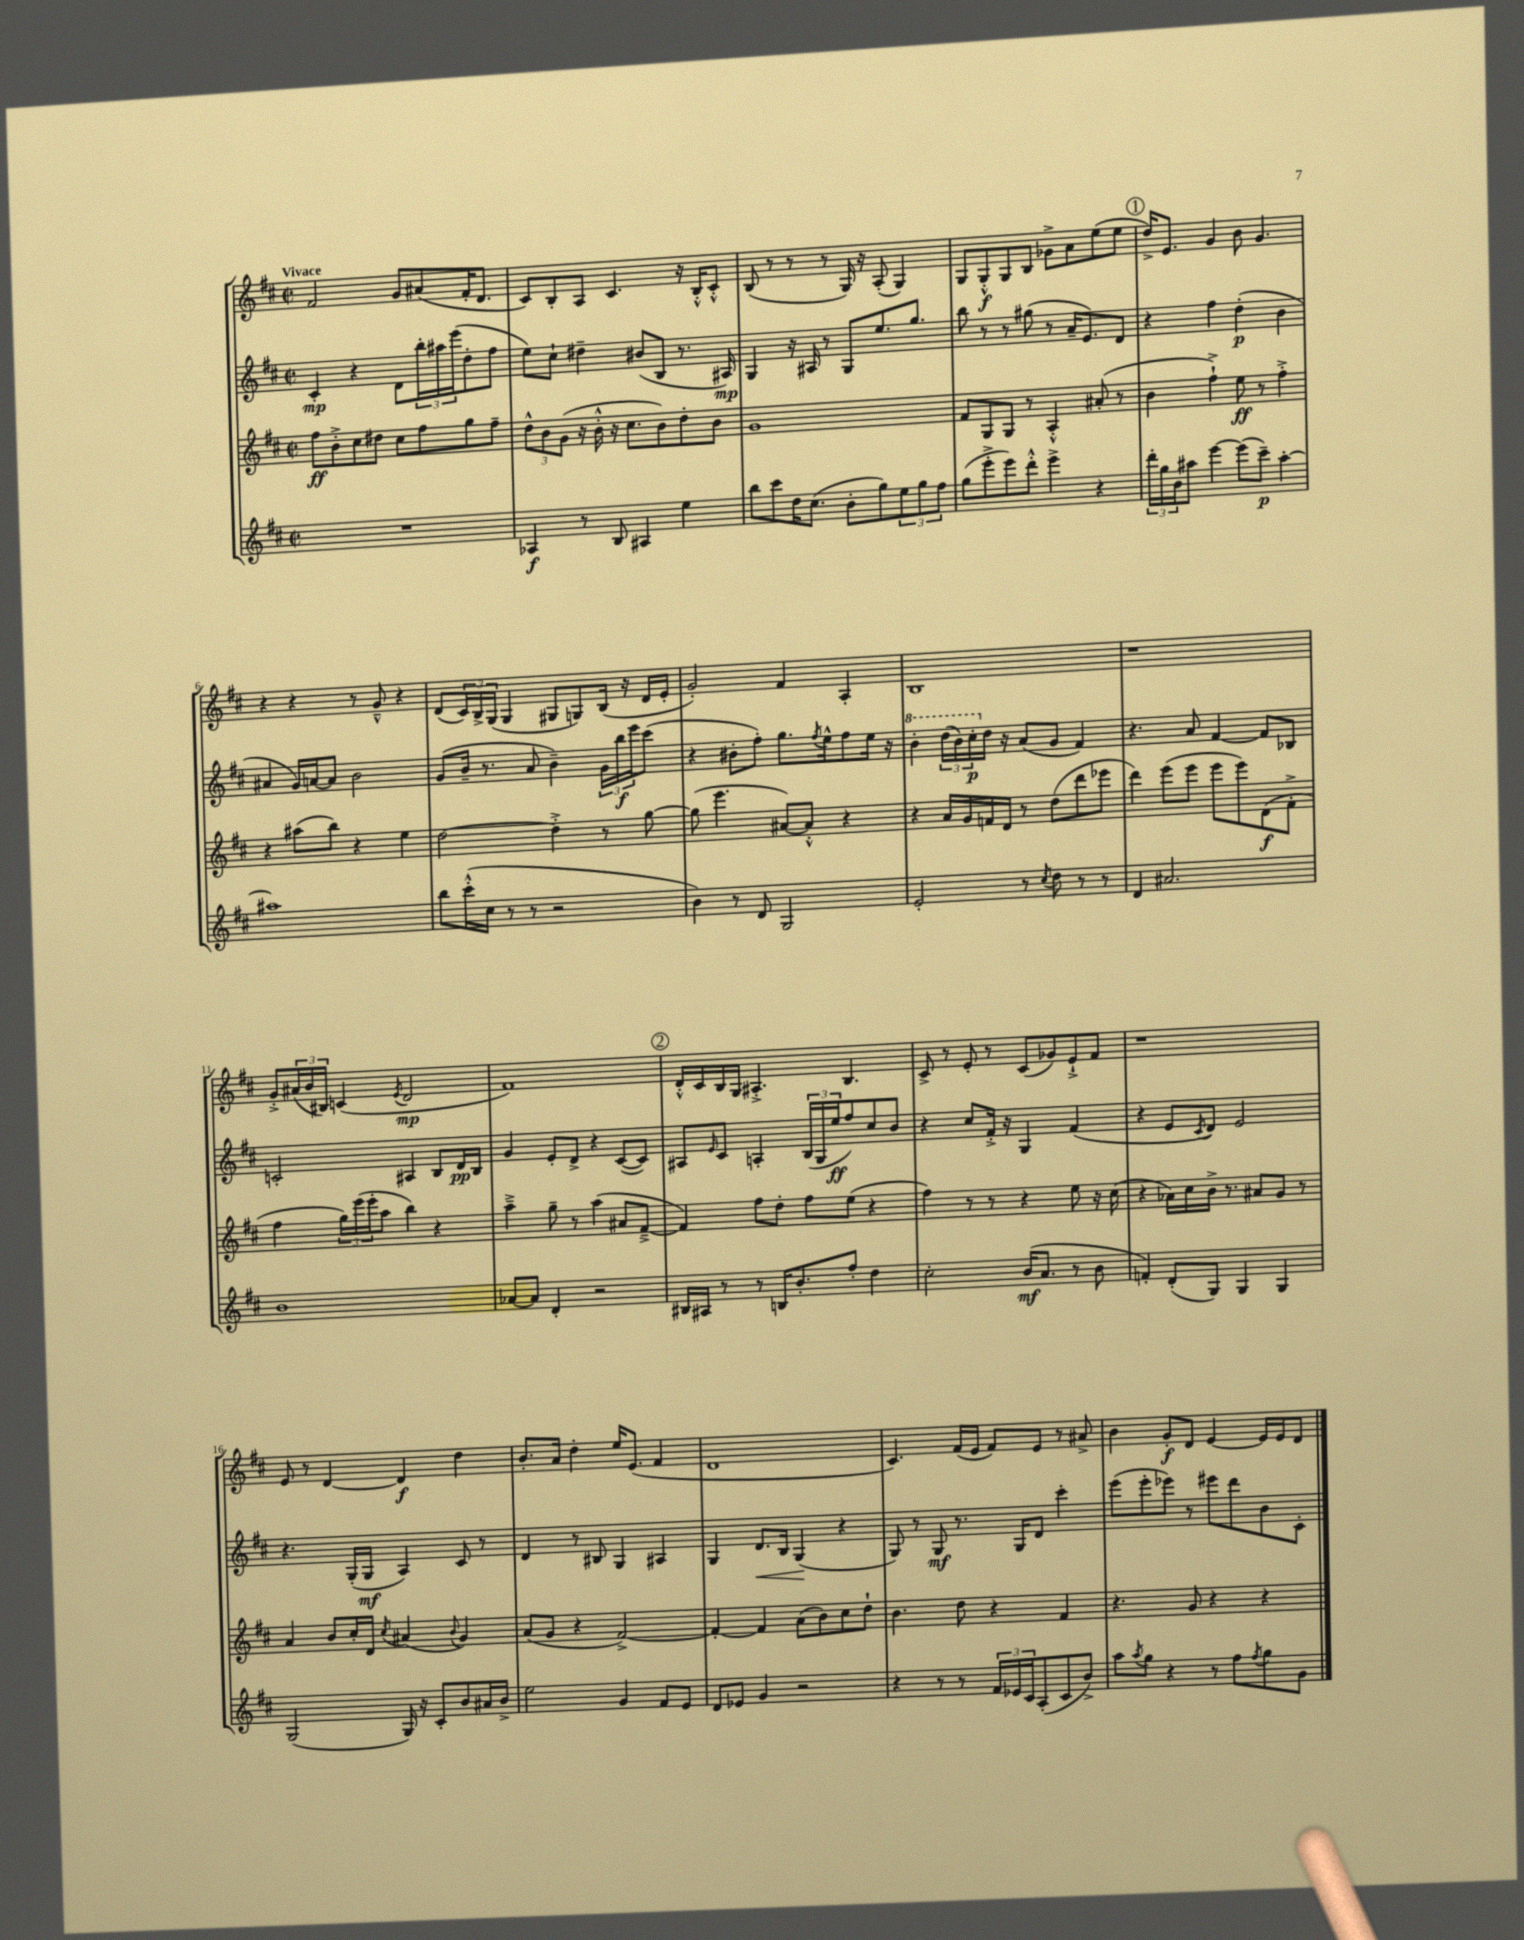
<<
\new StaffGroup <<
\new Staff = "s0" {
    \clef treble \key d \major \defaultTimeSignature \time 2/2 \tempo "Vivace"
    fis'2 g'8 ais'8( fis'16-. d'8. |
    cis'8) b8-. a8 cis'4. r16 b16-.-^ cis'8-.-^ |
    b8( r8 r8 r8 g16) r16 a8-.( g4) |
    g8 g8-.-^\f g8 b8 ges'8-> a'8 e''8( e''8 |
    \mark \markup { \circle "1" } d''16->) e'8. g'4 b'8 g'4. |
    r4 r4 r8 g'8---^ r4 |
    d'8( \tuplet 3/2 { cis'16) b16-> g16( } g4 gis8 g8) b16( r16 d'16 e'16-. |
    g'2-.) fis'4 a4-. |
    b1 |
    r1 |
    g'8-.-> \tuplet 3/2 { ais'16( b'16 bis16) } c'4( \acciaccatura { e'8 } d'2\mp |
    fis'1) |
    \mark \markup { \circle "2" } d'16-.-^ cis'16 b16 g16 ais4.-.-> b4. |
    cis'8-> r8 e'8-. r8 cis'8( ges'8) e'8-!-> fis'8 |
    r1 |
    e'8 r8 d'4~ d'4\f d''4 |
    b'8.-. a'16 d''4-. e''16 e'8.( fis'4 |
    d'1 |
    cis'4.) fis'16( e'16 fis'8) e'8 r8 ais'8-> |
    b'4 g'8-.\f d'8 e'4~ e'16 e'16 d'8 \bar "|." |
}
\new Staff = "s1" {
    \clef treble \key d \major \defaultTimeSignature \time 2/2
    cis'4-.\mp r4 d'8 \tuplet 3/2 { b''16-. ais''16 e'''16( } d''8-. fis''8 |
    e''8) cis''8-! dis''4-- bis'8( b8 r8. ais16\mp) |
    g4 r16 ais16 r8 g8 e''8. g''8. |
    b''8 r8 r8 gis''8( r8 a'16-- e'8.) d'8 |
    \mark \markup { \circle "1" } r4 fis''4 d''4-.\p( b'4 |
    ais'4 g'16) a'16~ a'8 b'2 |
    g'8( b'16-- r8. a'8 b'4--) \tuplet 3/2 { g'16 b''16\f e'''16 } cis'''8( |
    r4 bis'8-. fis''8-.) g''8. \acciaccatura { fis''8 } e''16-^ fis''8 e''16 r16 |
    \ottava #1 b''4-. \tuplet 3/2 { d'''16( b''16) cis'''16-.\p \ottava #0 } d''16 r16 a'8( g'8 fis'4) |
    r4. a'8 fis'4~ fis'8 bes8 |
    c'2-. ais4 b8 d'16\pp b16 |
    g'4 e'8-. d'8-> r4 cis'8~( cis'8) |
    \mark \markup { \circle "2" } ais8 \grace { e'16 } cis'8 a4-. \tuplet 3/2 { b16( g16 e''16\ff } fis''8) cis''8 b'8 |
    r4 cis''8 fis'16-.-> r16 g4 fis'4( |
    r4 e'8 \acciaccatura { cis'8 } d'8) e'2 |
    r4. g16-.( g16\mf a4) cis'8 r8 |
    d'4 r8 bis8 g4 ais4 |
    g4 d'8.\< b16 g4\!( r4 |
    g8) r8 g8\mf r8. g16 d'8 cis'''4-. |
    e'''8( e'''8-. ees'''8) r8 eis'''8 d'''8 b'8 cis'8-. \bar "|." |
}
\new Staff = "s2" {
    \clef treble \key d \major \defaultTimeSignature \time 2/2
    fis''8\ff b'8-.-> cis''8 dis''8 cis''8 fis''8 g''8 fis''8-- |
    \tuplet 3/2 { d''8-^ b'8 g'8( } r16 b'16-.-^ r16 cis''8. b'8) d''8-. b'8 |
    g'1 |
    fis'8 g8 g8 r8 a4-.-^ ais'8-.( r8 |
    \mark \markup { \circle "1" } b'4 fis''4-!->) e''8\ff r8 fis''4-.-> |
    r4 ais''8( b''8) r4 e''4 |
    d''2~ d''4-.-> r8 g''8~ |
    g''8( e'''4. ais'8~) ais'8-.-^ r4 |
    r4 a'16 g'16 f'16 d'16 r8 d''8( d'''8 ees'''8 |
    d'''4) e'''8( e'''8 e'''8 e'''8) d'8\f( fis'8-.-> |
    fis''4 \tuplet 3/2 { g''16) e'''16( e'''16-. } a''8 b''4) r4 |
    a''4---> g''8-- r8 a''4( ais'8 fis'8~---> |
    \mark \markup { \circle "2" } fis'4) fis''8 d''8-. fis''8 e''8( r4 |
    fis''4) r8 r8 r4 e''8 r16 cis''16( |
    r4 aes'16) cis''16 b'16-> r8. ais'8 g'8 r8 |
    a'4 b'8 cis''16-. d'16 \acciaccatura { cis''8 } ais'4( \appoggiatura { b'8 } g'4) |
    a'8( g'8 r4 fis'2~->) |
    fis'4~-. fis'4 a'8( b'8) cis''8 d''8-! |
    b'4. d''8 r4 fis'4 |
    r4. g'8 r4 r4 \bar "|." |
}
\new Staff = "s3" {
    \clef treble \key d \major \defaultTimeSignature \time 2/2
    R1 |
    aes4\f r8 b8 ais4 e''4 |
    b''8 cis'''8 d''16 cis''8.( b'8-. g''8) \tuplet 3/2 { e''8 g''8 fis''8 } |
    g''8( e'''8-.-> e'''8) d'''8-.-^ e'''4-> r4 |
    \mark \markup { \circle "1" } \tuplet 3/2 { d'''16-. g''16 b'16 } ais''8 e'''4~ e'''8( cis'''8--\p) ais''4~-. |
    ais''1 |
    b''8 cis'''16-.-^( cis''16 r8 r8 r2 |
    b'4) r8 d'8 g2 |
    e'2-. r8 \acciaccatura { cis''8 } d''8 r8 r8 |
    d'4 ais'2. |
    b'1 |
    aes'8~ aes'8 d'4-. r2 |
    \mark \markup { \circle "2" } bis16 ais16 r8 r8 b16 b'8.-. fis''8-. d''4 |
    cis''2-. b'16\mf( a'8. r8 b'8 |
    f'4-.) d'8-.( g8) g4 g4 |
    g2( g16) r16 cis'8-. b'8 ais'16 b'16-> |
    e''2 g'4 fis'8 e'8 |
    d'8 ees'8 g'4 r2 |
    r4 r8 r8 \tuplet 3/2 { fis'16 ees'16 cis'16 } a8-.( cis'8 b'8->) |
    a''8 \acciaccatura { a''8 } g''8 r4 r8 fis''8 \acciaccatura { fis''8 } g''8 g'8 \bar "|." |
}
>>
>>
